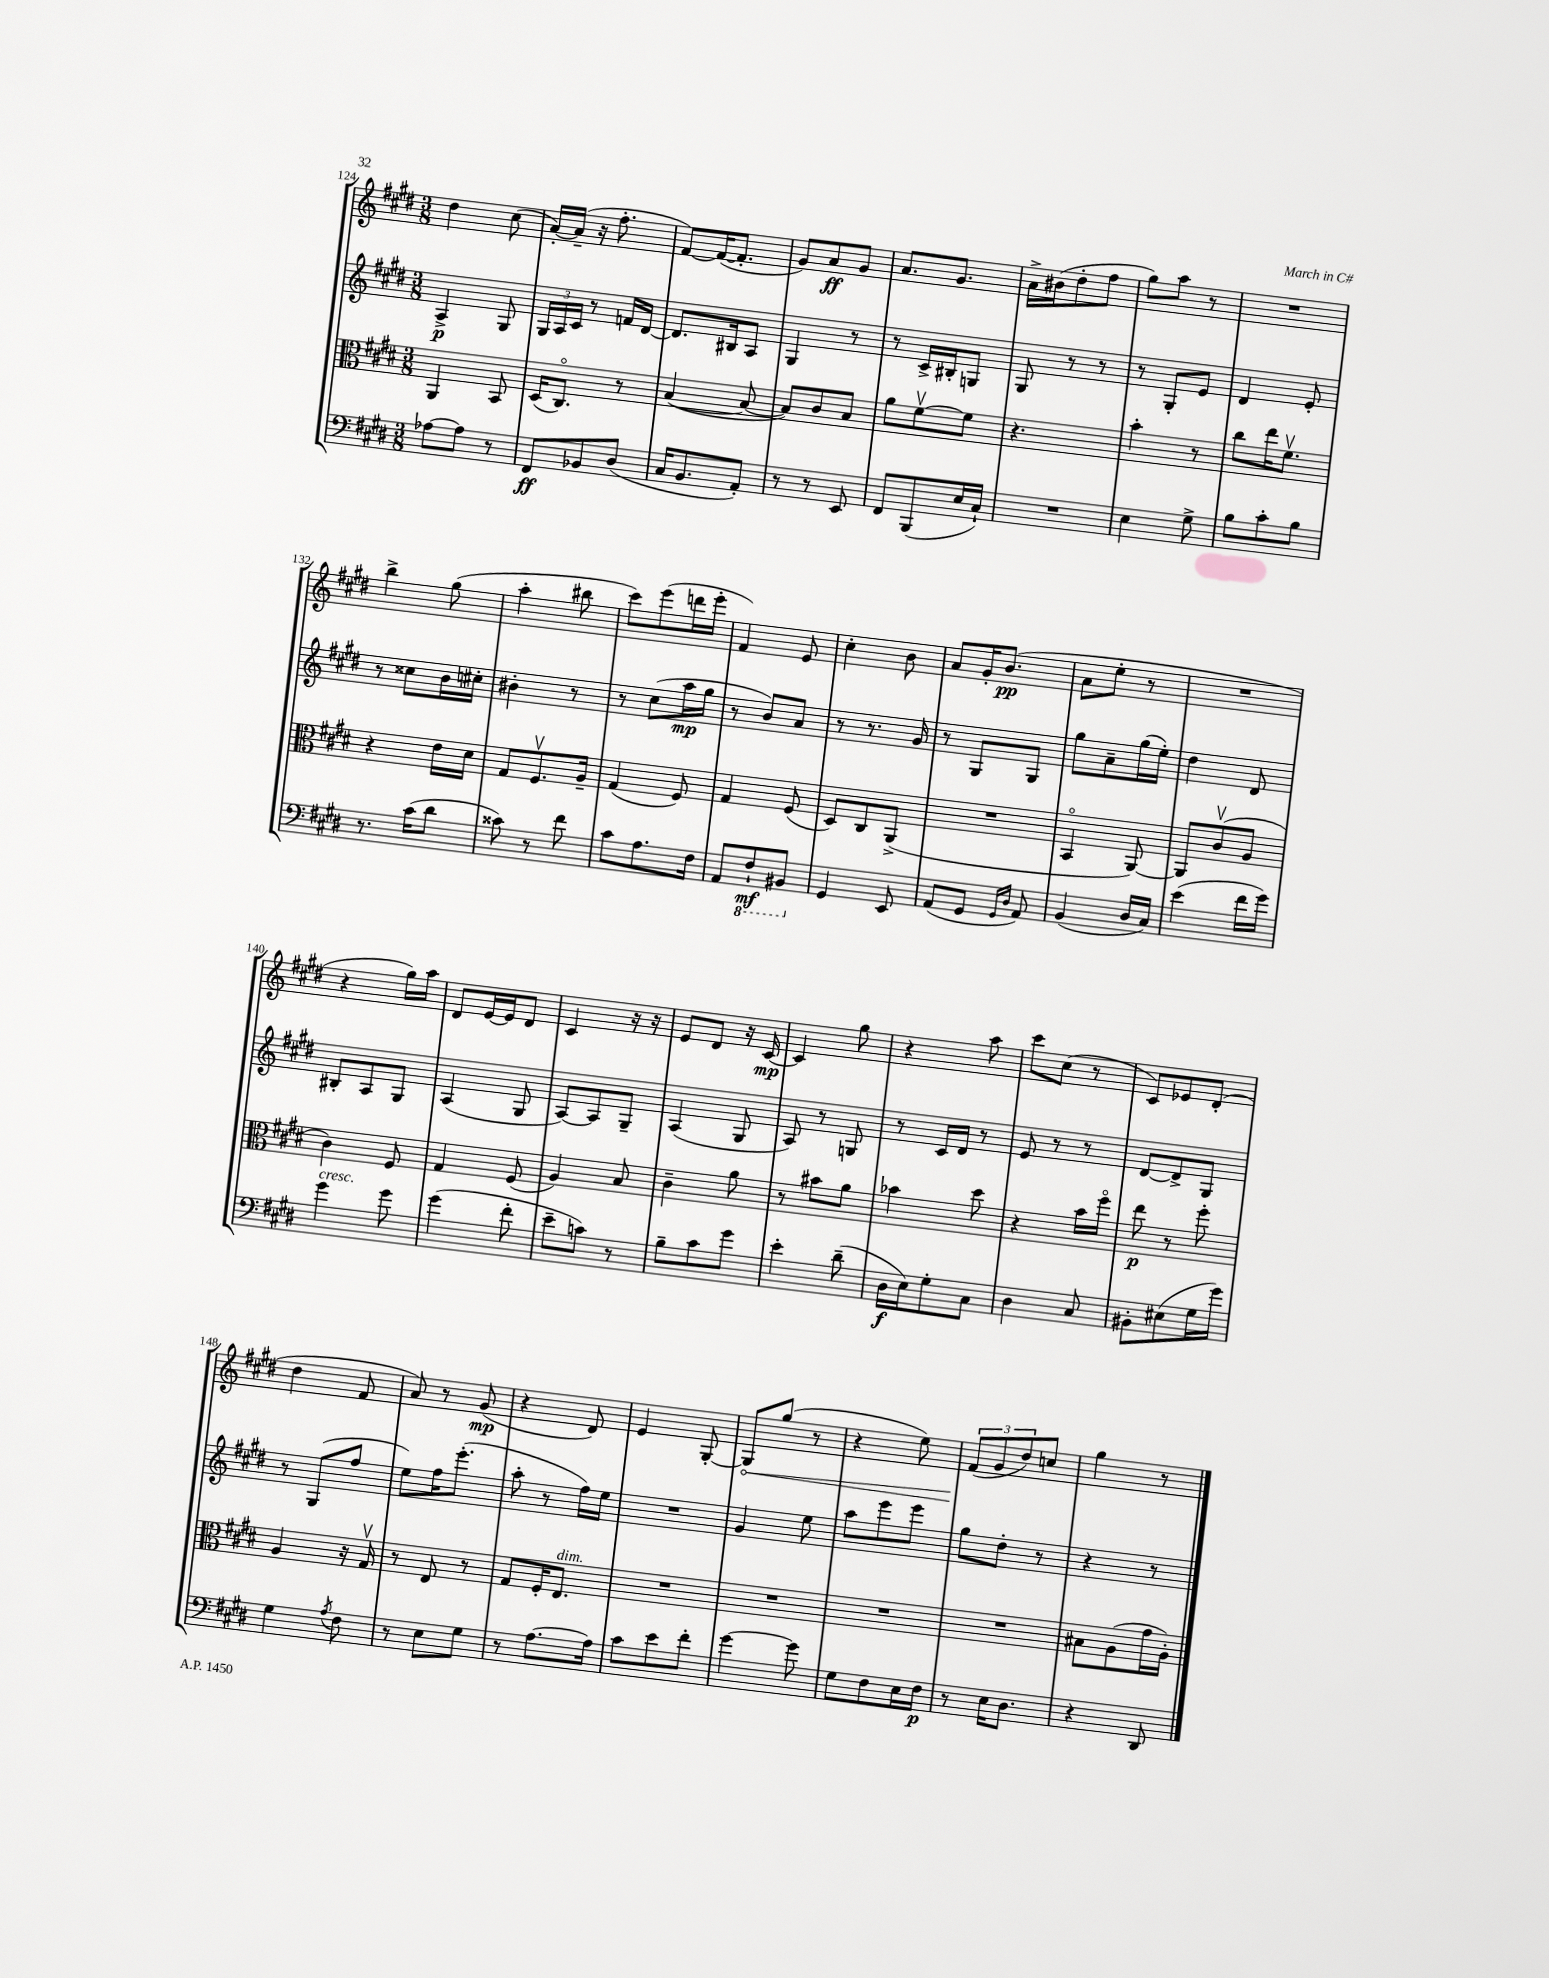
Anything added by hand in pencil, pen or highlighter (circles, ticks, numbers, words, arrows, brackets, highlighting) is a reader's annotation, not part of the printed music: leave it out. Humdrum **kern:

**kern	**kern	**kern	**kern
*staff4	*staff3	*staff2	*staff1
*clefF4	*clefC3	*clefG2	*clefG2
*k[f#c#g#d#]	*k[f#c#g#d#]	*k[f#c#g#d#]	*k[f#c#g#d#]
*M3/8	*M3/8	*M3/8	*M3/8
[8A-	4AA	4A^	4dd#
8A-]	.	.	.
8r	8BB	8G#	(8cc#
=	=	=	=
8FF#	(16D#	24G#	[16a')
.	.	24A	.
.	8.C#o)	.	(16a~]
.	.	24c#	.
8BB-	.	8r	16r
.	.	.	8.ff#'
(8D#	8r	16f	.
.	.	[16d#	.
=	=	=	=
16C#	([4B	8.d#]	[8f#)
8.BB	.	.	.
.	.	.	(16f#_
.	.	16B#	8.f#']
8AA')	8B_	8A	.
=	=	=	=
8r	8B])	4G#	8g#)
8r	8c#	.	8a
8EE	8B	8r	8g#
=	=	=	=
8FF#	8a	8r	8.a
(8BBB	[8f#v	16c#^	.
.	.	16B#'	8.g#
16E	8f#]	8G	.
16C#`)	.	.	.
=	=	=	=
4.r	4.r	8G#	16a^
.	.	.	(16b#
.	.	8r	8dd#'
.	.	8r	8ff#
=	=	=	=
4E	4b'	8r	8gg#)
.	.	8G#'	8aa
8G#^	8r	8e	8r
=	=	=	=
8B	8cc#	4d#	4.r
8c#'	16ee	.	.
.	8.f#v	.	.
8B	.	8e'	.
=	=	=	=
8.r	4r	8r	4bb^
.	.	8cc##	.
(16c#	.	.	.
8d#	16e	16b	(8gg#
.	16d#	16cc#'	.
=	=	=	=
8c##)	8G#	4b#'	4aa'
8r	8.F#v	.	.
8f#	.	8r	8bb#
.	16A~	.	.
=	=	=	=
8c#	(4G#	8r	8ccc#)
8.A	.	(8cc#	(8eee
.	8F#)	16aa	16ddd
16F#	.	16gg#	16eee'
=	=	=	=
8AA	4G#	8r	4f#)
8FF#`	.	8b)	.
8BBB#	(8F#	8a	8e
=	=	=	=
4GG#	8D#)	8r	4cc#'
.	8C#	8.r	.
8EE	(8AA^	.	8b
.	.	16g#	.
=	=	=	=
(8AA	4.r	8r	8a
8GG#	.	8G#	16g#'
.	.	.	(8.b
16qqGG#	.	.	.
16qqD#	.	.	.
8AA)	.	8G#	.
=	=	=	=
(4BB	4BBo	8gg#	8a
.	.	8a~	8ee'
16D#	[8AA)	(16gg#	8r
16C#)	.	16ee')	.
=	=	=	=
(4e	8AA]	4dd#	4.r
.	(8c#v	.	.
16f#	8A	8d#	.
16g#)	.	.	.
=	=	=	=
4g#	4c#)	8B#'	4r
.	.	8A	.
8g#	8F#	8G#	16gg#)
.	.	.	16aa
=	=	=	=
(4g#	4G#	(4A	8d#
.	.	.	[16e
.	.	.	16e]
8f#'	(8F#	8G#	8d#
=	=	=	=
8e~	4A)	[8A)	4c#
8c)	.	8A]	.
8r	8B	8G#~	16r
.	.	.	16r
=	=	=	=
8B~	4c#~	(4A	8e
8c#	.	.	8d#
8g#	8a	8G#	16r
.	.	.	[16c#
=	=	=	=
4e'	8r	8A)	4c#]
.	8b#	8r	.
(8d#~	8a	8G	8gg#
=	=	=	=
16D#	4b-	8r	4r
16E)	.	.	.
8G#'	.	16c#	.
.	.	16d#	.
8C#	8dd#	8r	8aa
=	=	=	=
4D#	4r	8e	8ccc#
.	.	8r	(8cc#
8C#	16b	8r	8r
.	16ff#o	.	.
=	=	=	=
8BB#'	8ee	[8d#	8c#)
(8E#	8r	8d#^]	8e-
16G#	8ff#'	8G#	(8d#'
16g#)	.	.	.
=	=	=	=
4G#	4A	8r	4dd#
.	.	(8G#	.
8qA	.	.	.
8F#	16r	8ff#	8f#
.	16G#v	.	.
=	=	=	=
8r	8r	8ee)	8a)
8E	8E	16ff#	8r
.	.	(8.eee'	.
8G#	8r	.	(8g#
=	=	=	=
8r	8G#	8aa'	4r
[8.A	16F#'	8r	.
.	8.E	.	.
.	.	16ff#)	8d#)
16A]	.	16ee	.
=	=	=	=
8c#	4.r	4.r	4e
8e	.	.	.
8f#'	.	.	[8G#'
=	=	=	=
[4g#	4.r	4g#	8G#]
.	.	.	(8gg#
8g#]	.	8ee	8r
=	=	=	=
8G#	4.r	8aa	4r
8F#	.	8eee	.
16E	.	8eee	8ee)
16F#	.	.	.
=	=	=	=
8r	4.r	8gg#	(12f#
.	.	.	12g#
16E	.	8dd#'	.
.	.	.	12dd#)
8.D#	.	.	.
.	.	8r	8cc
=	=	=	=
4r	8B#	4r	4gg#
.	(8A	.	.
8DD#	16g#	8r	8r
.	16A')	.	.
==	==	==	==
*-	*-	*-	*-
